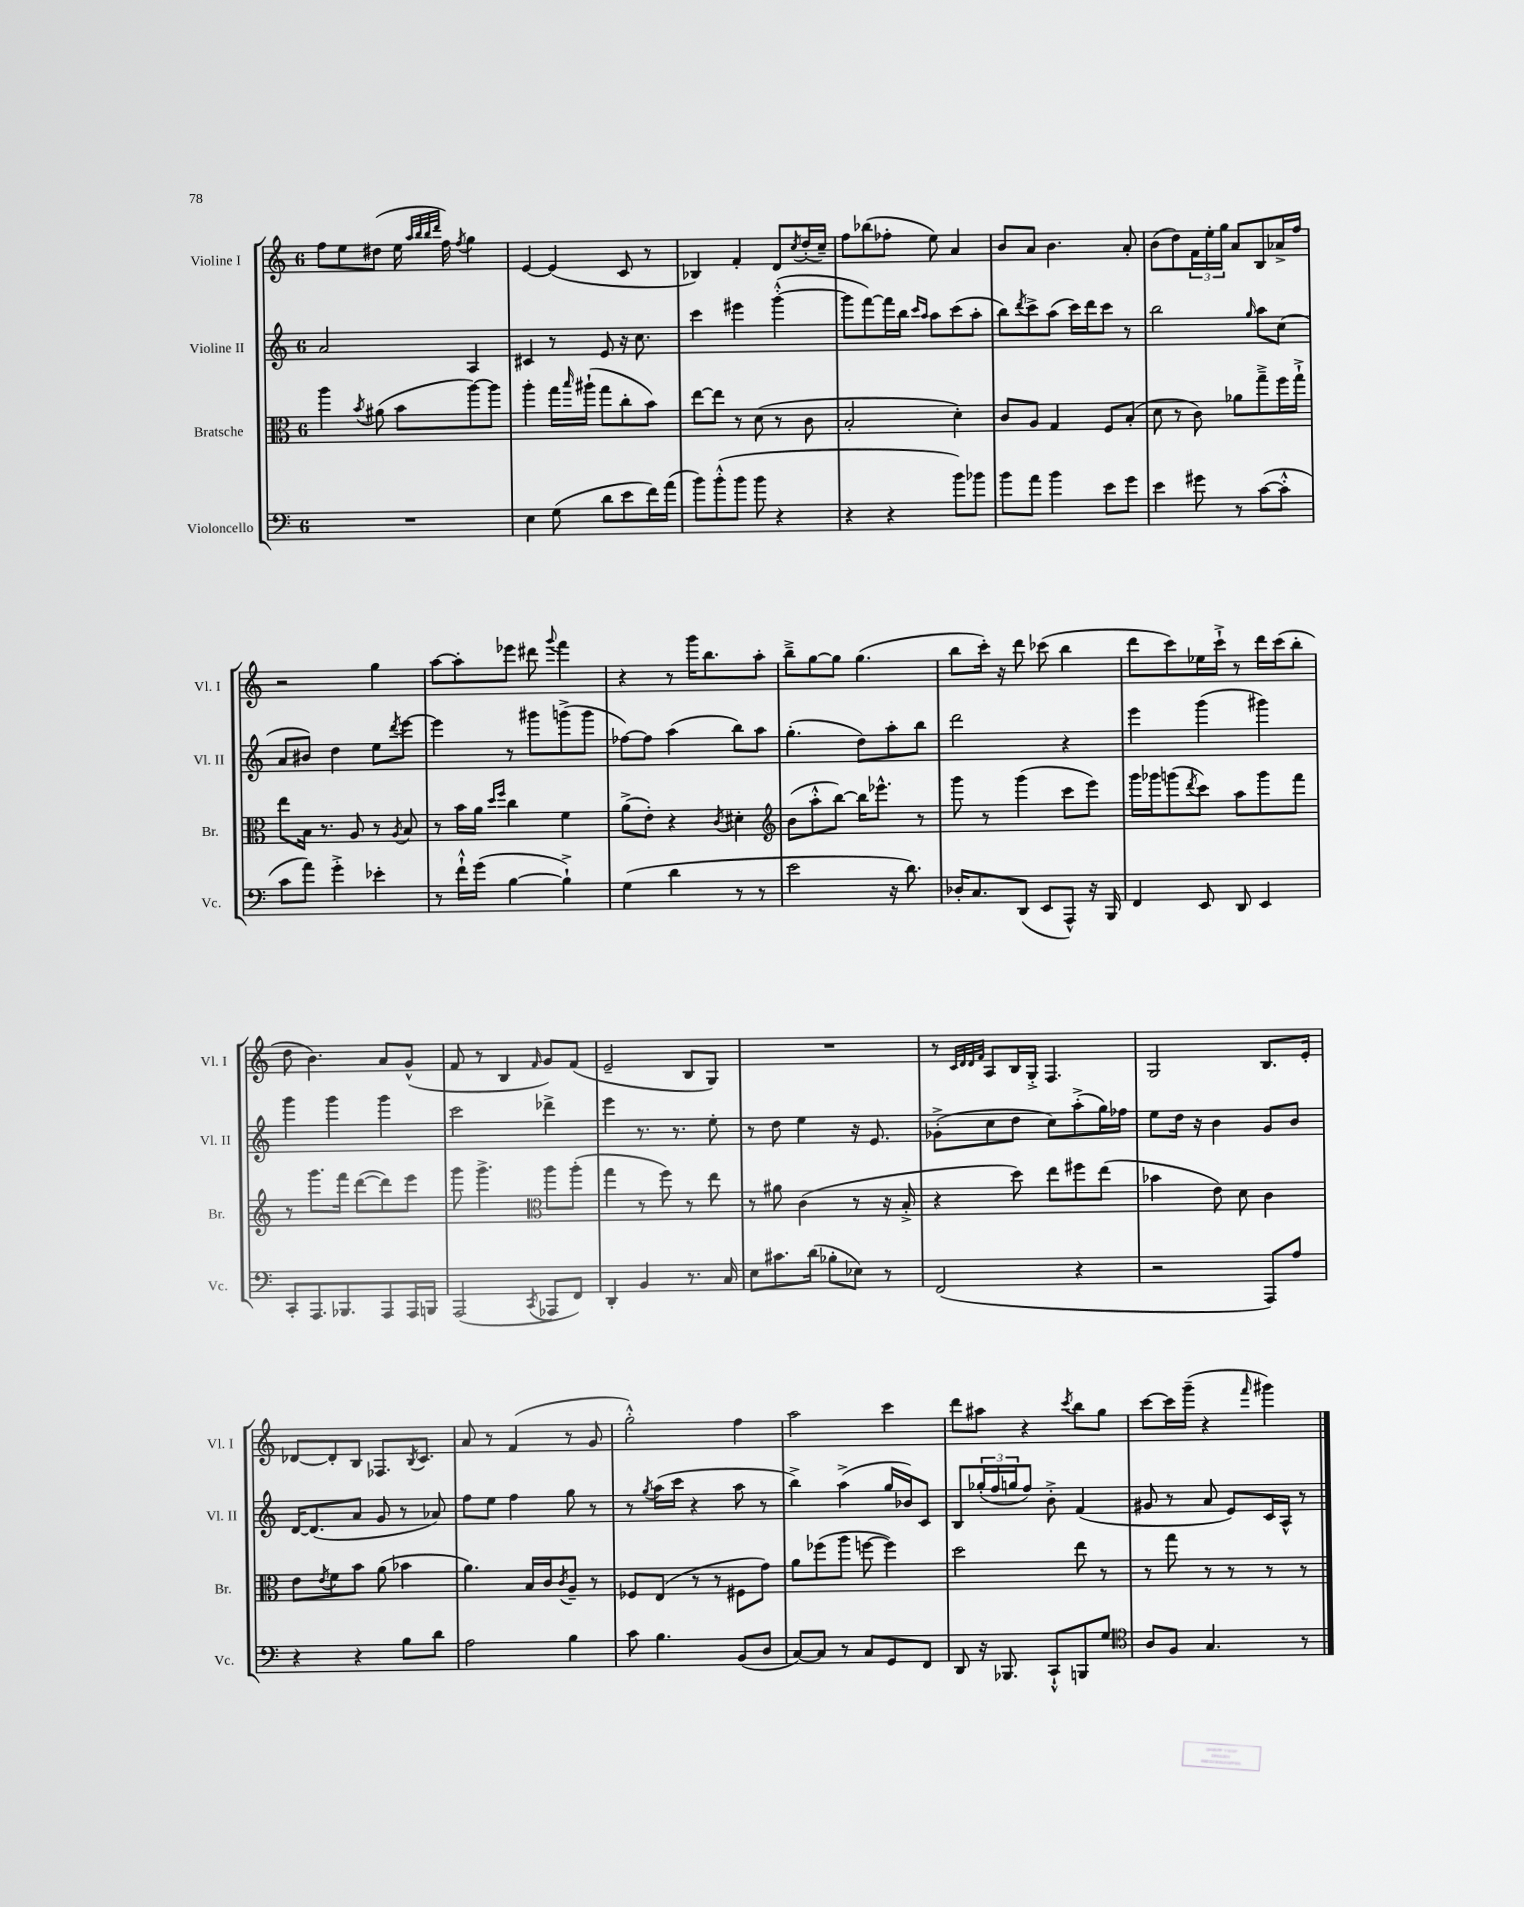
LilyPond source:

<<
\new StaffGroup <<
\new Staff = "s0" \with { instrumentName = "Violine I" shortInstrumentName = "Vl. I" } {
    \clef treble \key c \major \once \override Staff.TimeSignature.style = #'single-digit \time 6/8
    f''8 e''8 dis''8( e''16 \grace { a''32 b''32 b''32 d'''32 } f''16) \acciaccatura { f''8 } g''4 |
    e'4~ e'4( c'8 r8 |
    bes4) f'4-. d'8 \acciaccatura { c''8 } d''16-.( c''16--) |
    f''8 bes''8( fes''8-. e''8) a'4 |
    b'8 a'8 b'4. a'8-. |
    b'8( d''8) \tuplet 3/2 { f'16 e''16-. g''16 } a'8 b8 aes'16-> f''16 |
    r2 g''4 |
    a''8~ a''8-. ees'''8 dis'''8 \appoggiatura { g'''8 } f'''4 |
    r4 r8 g'''16 b''8. a''8-. |
    b''8---> g''8~ g''8 g''4.( |
    b''8 c'''16-.) r16 d'''8 ces'''8( b''4 |
    d'''8 c'''8) ees''16 c'''16-!-> r8 d'''16 c'''16( b''8-. |
    d''8 b'4.) a'8 g'8-^( |
    f'8 r8 b4 \grace { f'16 } g'8) f'8( |
    e'2-- b8 g8) |
    R2. |
    r8 \grace { c'32 d'32 d'32 f'32 } a8 b16 g16-.-> f4. |
    g2 b8. e'16-. |
    des'8~ des'8-. b8 fes8. \acciaccatura { b8 } c'8. |
    a'8 r8 f'4( r8 g'8 |
    g''2-.-^) f''4 |
    a''2 c'''4 |
    d'''8 ais''8 r4 \acciaccatura { c'''8 } b''8 g''8 |
    c'''8~ c'''16 g'''16--( r4 \grace { f'''16 } gis'''4) \bar "|." |
}
\new Staff = "s1" \with { instrumentName = "Violine II" shortInstrumentName = "Vl. II" } {
    \clef treble \key c \major \once \override Staff.TimeSignature.style = #'single-digit \time 6/8
    a'2 a4 |
    cis'4 r8 e'8 r16 c''8. |
    c'''4 eis'''4 g'''4~-.-^( |
    g'''8 f'''8~) f'''16 b''16 \grace { c'''16 a''16 } a''8 c'''8( a''8-. |
    b''8) \acciaccatura { d'''8 } c'''8-> a''8( c'''16) d'''16 c'''8 r8 |
    b''2 \grace { g''16 } a''8 c''8( |
    a'8 bis'8) d''4 e''8 \acciaccatura { d'''8 } e'''8~ |
    e'''4 r8 gis'''8 g'''8->( g'''8 |
    fes''8~) fes''8 a''4( b''8) a''8 |
    g''4.-.( d''8) a''8-. b''8 |
    d'''2 r4 |
    e'''4 g'''4( gis'''4) |
    g'''4 g'''4 g'''4 |
    c'''2 des'''4-> |
    e'''4 r8. r8. e''8-. |
    r8 d''8 e''4 r16 e'8. |
    ges'8-.->( c''8 d''8 c''8) a''8-.->( g''16) fes''16 |
    e''8 d''16 r16 b'4 g'8 b'8 |
    d'16~ d'8.( a'8 g'8 r8 aes'8) |
    f''8 e''8 f''4 g''8 r8 |
    r8 \acciaccatura { g''8 } a''16( c'''16 r4 a''8 r8 |
    b''4->) a''4->( g''16 bes'16) c'8 |
    b8 \tuplet 3/2 { ges''16-.( f''16 g''16 } f''8) b'8-.-> f'4( |
    gis'8 r8 a'8 e'8) c'16 a16-^ r8 \bar "|." |
}
\new Staff = "s2" \with { instrumentName = "Bratsche" shortInstrumentName = "Br." } {
    \clef alto \key c \major \once \override Staff.TimeSignature.style = #'single-digit \time 6/8
    a''4 \acciaccatura { b'8 } ais'8( b'8 a''8~) a''8 |
    a''4-. g''16 \grace { b''16 } ais''16-!( g''8 c''8-. b'8) |
    e''8~ e''8 r8 d'8( r8 c'8 |
    b2-. d'4-.) |
    c'8 a8 g4 f8 b8-.( |
    d'8 r8 c'8) aes'8 g''8---> f''16 g''16-!-> |
    e''8 b16 r8. a8 r8 \acciaccatura { a8 } b8 |
    r8 b'16 a'16 \grace { d''16 f''16 } c''4 f'4 |
    a'8->( e'8-.) r4 \acciaccatura { c'8 } dis'4-. |
    \clef treble b'8( a''8-.-^ b''8~) b''16 ees'''8.-^ r8 |
    g'''8 r8 g'''4( c'''8 e'''8) |
    g'''16 ges'''16 g'''8( \acciaccatura { d'''8 } c'''8) a''8 g'''8 f'''8 |
    r8 g'''8. f'''16 d'''8~( d'''8) e'''8 |
    g'''8 g'''4.-> \clef alto a''8 a''8-.( |
    g''4 r8 f''8) r8 e''8 |
    r8 ais'8 c'4( r8 r16 b16-.-> |
    r4 d''8) e''8 fis''8 e''8( |
    bes'4 e'8) d'8 c'4 |
    e'8 \acciaccatura { e'8 } f'8 b'8 a'8( bes'4 |
    a'4.) b16 c'16 \acciaccatura { c'8 } a8-- r8 |
    fes8 e8( r8 r8 fis8 g'8) |
    a'8 fes''8( a''8 f''8~ f''4) |
    d''2 e''8 r8 |
    r8 g''8 r8 r8 r8 r8 \bar "|." |
}
\new Staff = "s3" \with { instrumentName = "Violoncello" shortInstrumentName = "Vc." } {
    \clef bass \key c \major \once \override Staff.TimeSignature.style = #'single-digit \time 6/8
    R2. |
    e4 g8( d'8 e'8 f'16) a'16( |
    b'8) b'8-.-^( b'8 b'8 r4 |
    r4 r4 b'8) bes'8 |
    b'8 a'8 b'4 e'8 g'8 |
    e'4 gis'8 r8 c'8~( c'8-.-^ |
    c'8 a'8) g'4-.-> ees'4-. |
    r8 f'16-!-^ g'16( b4~ b4-!->) |
    g4( d'4 r8 r8 |
    e'2 r16 d'8.) |
    des16-. c8. d,8( e,8 a,,8-^) r16 b,,16 |
    f,4 e,8 d,8 e,4 |
    c,8-. a,,8. bes,,8. a,,8 a,,16 b,,16 |
    a,,2( \acciaccatura { c,8 } aes,,8 f,8) |
    d,4-. b,4 r8. c16 |
    e8 cis'8. d'16( bes8-. ees8) r8 |
    f,2( r4 |
    r2 a,,8) a8 |
    r4 r4 b8 d'8 |
    a2 b4 |
    c'8 b4. b,8( d8 |
    c8~) c8 r8 c8 g,8 f,8 |
    d,8 r16 bes,,8. c,8-!-^ b,,8 g8 |
    \clef tenor a8 f8 g4. r8 \bar "|." |
}
>>
>>
\layout { \context { \Score \remove "Bar_number_engraver" } }
